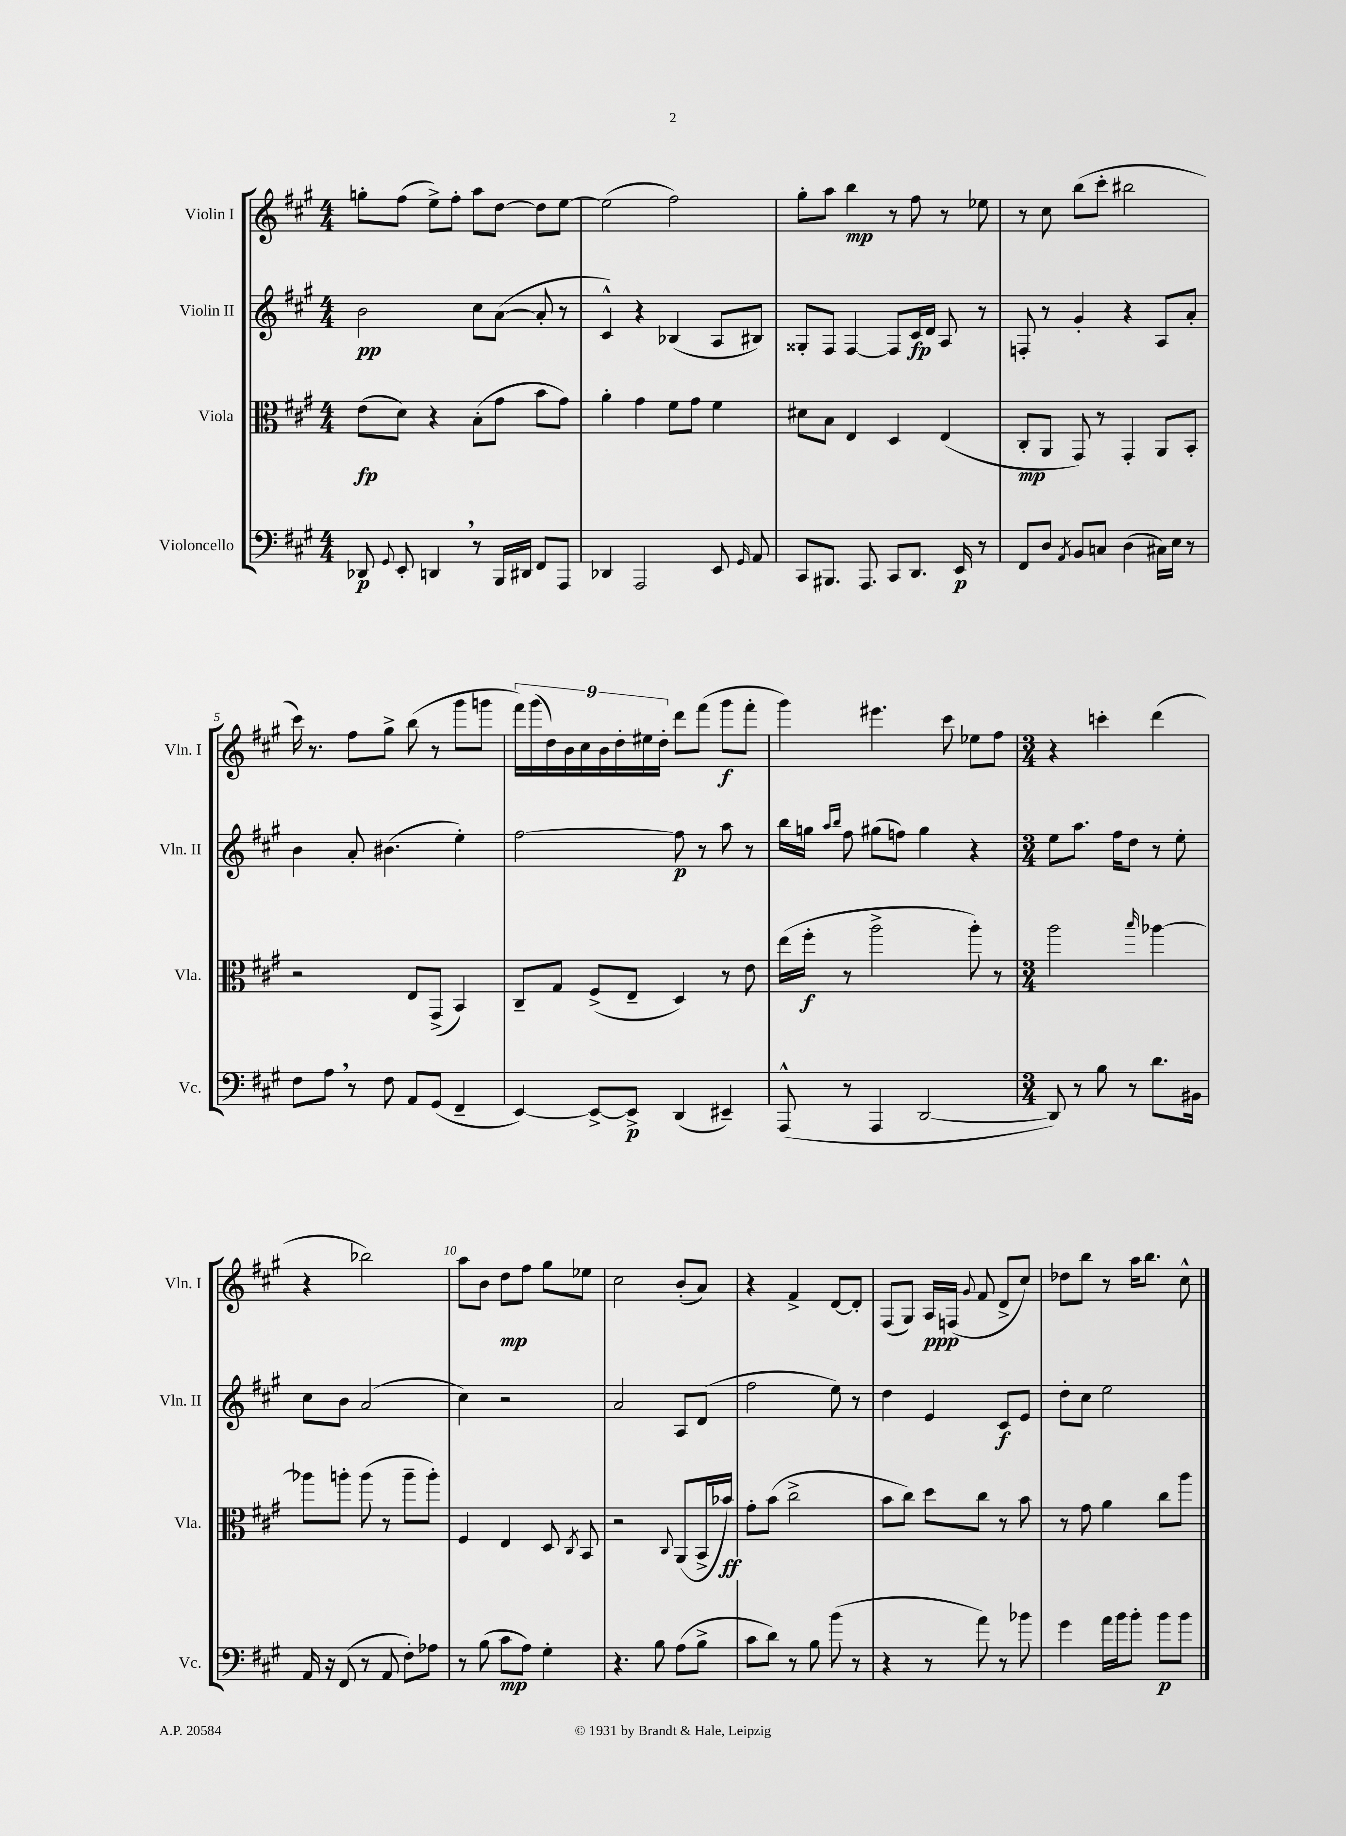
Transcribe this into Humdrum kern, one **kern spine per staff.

**kern	**kern	**kern	**kern
*staff4	*staff3	*staff2	*staff1
*clefF4	*clefC3	*clefG2	*clefG2
*k[f#c#g#]	*k[f#c#g#]	*k[f#c#g#]	*k[f#c#g#]
*M4/4	*M4/4	*M4/4	*M4/4
8DD-/	(8e\L	2b\	8gg'\L
8qqGG#/	.	.	.
8EE'/	8d\J)	.	(8ff#\J
4DD/	4r	.	8ee^\L)
.	.	.	8ff#'\J
8r	(8B'\L	8cc#\L	8aa\L
16BBB/LL	8g#\J	([8a\J	[8dd\J
16DD#/JJ	.	.	.
8FF#/L	8b\L	8a'/]	8dd\]L
8AAA/J	8g#\J)	8r	[8ee\J
=	=	=	=
4DD-/	4a'\	4c#^^/)	(2ee\]
2AAA/	4g#\	4r	.
.	8f#\L	(4B-/	2ff#\)
.	8g#\J	.	.
8EE/	4f#\	8A/L	.
16qqGG#/	.	.	.
8AA/	.	8B#/J)	.
=	=	=	=
8CC#/L	8d#\L	8G##'/L	8gg#'\L
8.BBB#/J	8B\J	8F#/J	8aa\J
.	4E/	[4F#/	4bb\
8.AAA/	.	.	.
8CC#/L	4D/	8F#/]L	8r
8.DD/J	.	16c#/L	8ff#\
.	.	16d/JJ	.
.	(4E/	8A/	8r
16EE/	.	.	.
8r	.	8r	8ee-\
=	=	=	=
8FF#/L	8C#'/L	8F'/	8r
8D/J	8AA/J	8r	8cc#\
8qAA/	.	.	.
8BB/L	8GG#/)	4g#'/	(8bb\L
8C/J	8r	.	8ccc#'\J
(4D\	4GG#'/	4r	2bb#\
16C#\LL)	8AA/L	8A/L	.
16E\JJ	.	.	.
8r	8BB'/J	8a'/J	.
=	=	=	=
8F#\L	2r	4b\	16ccc#\)
.	.	.	8.r
8A\J	.	.	.
8r	.	8a'/	8ff#\L
8F#\	.	(4.b#\	8gg#^\J
8AA/L	8E/L	.	(8bb\
(8GG#/J	(8GG#^/J	.	8r
4FF#~/	4BB/)	4ee'\)	8ggg#\L
.	.	.	8ggg\J
=	=	=	=
[4EE/)	8C#~/L	[2ff#\	18fff#\LL)
.	.	.	(18ggg#\
.	.	.	18dd\)
.	8G#/J	.	.
.	.	.	18b\
.	.	.	18cc#\
8EE^/_L	(8F#^/L	.	.
.	.	.	18b\
.	.	.	18dd'\
8EE^/]J	8E~/J	.	.
.	.	.	18ee#\
.	.	.	18dd'\JJ
(4DD/	4D/)	8ff#\]	8ddd\L
.	.	8r	(8fff#\J
4EE#~/)	8r	8aa\	8ggg#\L
.	8e\	8r	8fff#'\J
=	=	=	=
(8AAA^^/	(16ee\LL	16bb\LL	4ggg#\)
.	16ff#'\JJ	16gg\JJ	.
.	.	16qqaa/LL	.
.	.	16qqbb/JJ	.
8r	8r	8ff#\	.
4AAA/	2aa^\	(8gg#\L	4.eee#\
.	.	8ff\J)	.
[2DD/	.	4gg#\	.
.	.	.	8ccc#\
.	8aa'\)	4r	8ee-\L
.	8r	.	8ff#\J
=	=	=	=
*M3/4	*M3/4	*M3/4	*M3/4
8DD/])	2aa\	8ee\L	4r
8r	.	8.aa\J	.
8B\	.	.	4ccc'\
.	.	16ff#\LK	.
8r	.	8dd\J	.
.	16qqbb/	.	.
8.d\L	[4aa-\	8r	(4ddd\
.	.	8ee'\	.
16BB#\Jk	.	.	.
=	=	=	=
16AA/	8aa-\]L	8cc#\L	4r
16r	.	.	.
(8FF#/	8aa'\J	8b\J	.
8r	(8aa\	(2a/	2bb-\)
8AA/	8r	.	.
8F#'\L)	8aa~\L	.	.
8A-\J	8aa'\J)	.	.
=	=	=	=
8r	4F#/	4cc#\)	8aa\L
(8B\	.	.	8b\J
8c#\L	4E/	2r	8dd\L
8A\J)	.	.	8ff#\J
4G#'\	8D/	.	8gg#\L
.	8qC#/	.	.
.	8BB/	.	8ee-\J
=	=	=	=
4.r	2r	2a/	2cc#\
8B\	.	.	.
.	8qqC#/	.	.
(8A\L	(8AA/L	8A/L	(8b'/L
8B^\J	16BB^/L	(8d/J	8a/J)
.	16b-/JJ)	.	.
=	=	=	=
8c#\L	8g#'\L	2ff#\	4r
8d\J)	(8b\J	.	.
8r	2cc#^\	.	4f#^/
8B\	.	.	.
(8b\	.	8ee\)	[8d/L
8r	.	8r	8d'/]J
=	=	=	=
4r	8b\L	4dd\	(8F#/L
.	8cc#\J)	.	8G#/J)
8r	8dd\L	4e/	16A/LL
.	.	.	(16F/JJ
.	.	.	8qqg#/
8a\)	8cc#\J	.	8f#/
8r	8r	8c#/L	8d^/L
8b-\	8b\	8e/J	8cc#/J)
=	=	=	=
4g#\	8r	8dd'\L	8dd-\L
.	8g#\	8cc#\J	8bb\J
16a\LL	4a\	2ee\	8r
16b\J	.	.	.
8b'\J	.	.	16aa\LK
.	.	.	8.bb\J
8b\L	8cc#\L	.	.
8b\J	8aa\J	.	8cc#^^\
==	==	==	==
*-	*-	*-	*-
